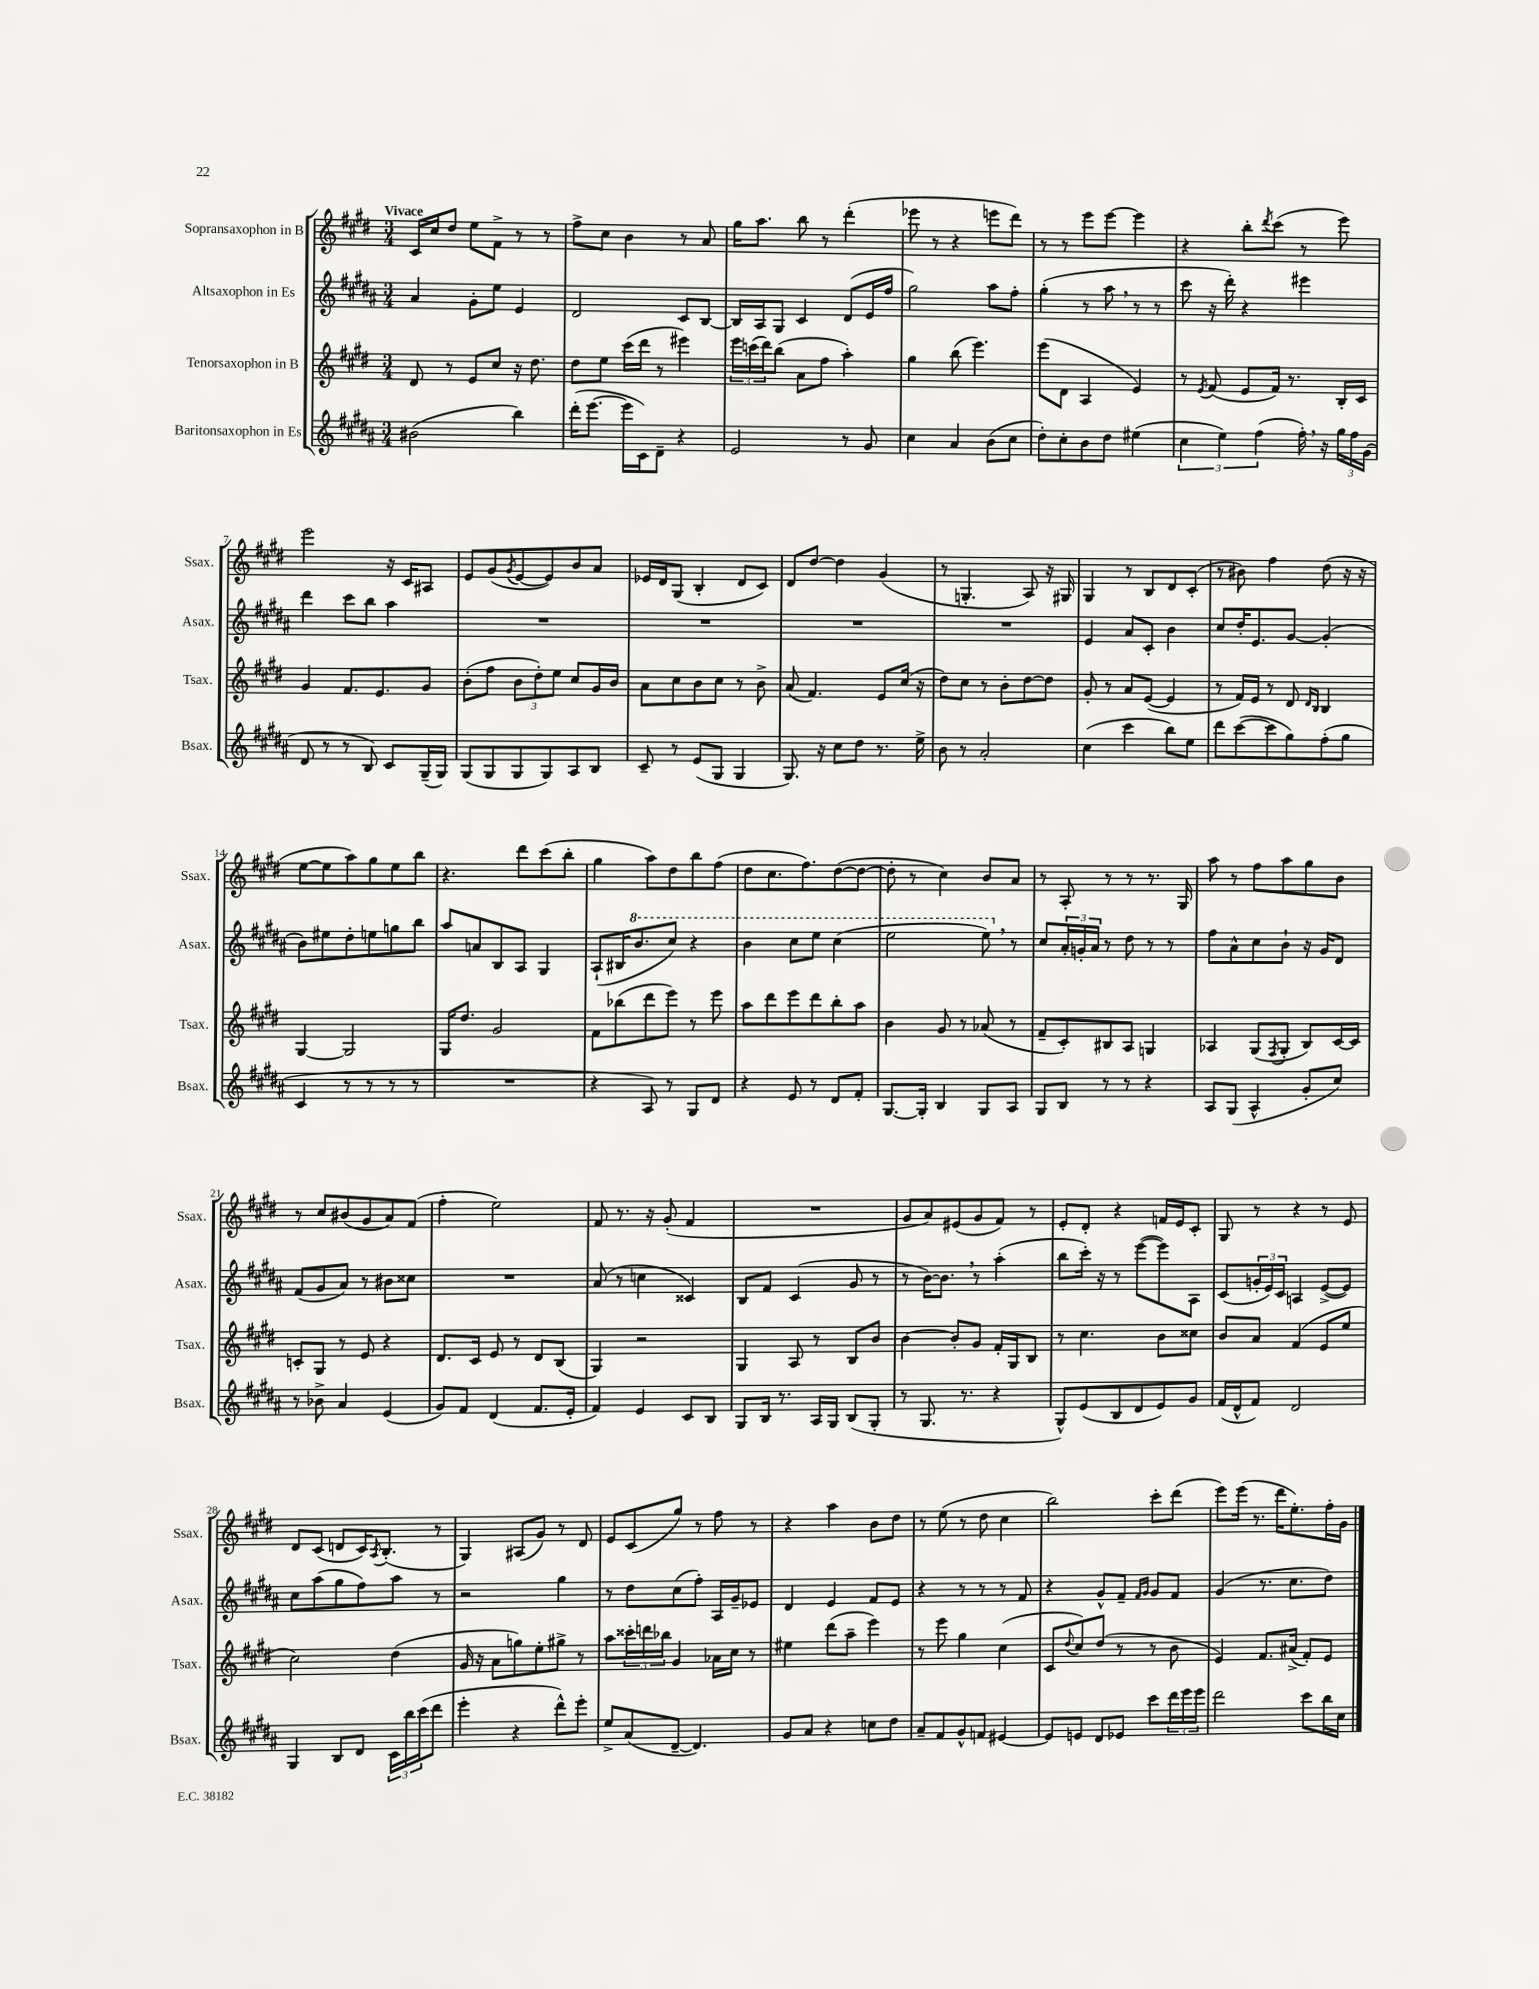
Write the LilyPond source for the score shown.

<<
\new StaffGroup <<
\new Staff = "s0" \with { instrumentName = "Sopransaxophon in B" shortInstrumentName = "Ssax." } {
    \clef treble \key e \major \numericTimeSignature \time 3/4 \tempo "Vivace"
    cis'16 cis''16 dis''8 e''8 fis'8-> r8 r8 |
    fis''8-> cis''8 b'4 r8 a'8 |
    gis''16 a''8. b''8 r8 dis'''4-.( |
    ees'''8 r8 r4 e'''8 dis'''8) |
    r8 r8 e'''8 e'''8~ e'''4 |
    r4 b''8-. \acciaccatura { dis'''8 } cis'''8( r8 e'''8) |
    e'''2 r16 cis'16 ais8 |
    e'8 gis'8( \acciaccatura { gis'8 } e'8~ e'8) b'8 a'8 |
    ees'16 dis'16 gis8( b4-. dis'8 cis'8) |
    dis'8 dis''8~ dis''4 gis'4( |
    r8 g4.-. a8) r16 gis16 |
    gis4 r8 b8 dis'8 cis'8-.( |
    r8 bis'8) fis''4 dis''8( r16 r16 |
    e''8~ e''8 a''8) gis''8 e''8 b''8 |
    r4. dis'''8 cis'''8( b''8-. |
    gis''4 a''8) dis''8 b''8 fis''8( |
    dis''8 cis''8. fis''8.) dis''8~( dis''8~ |
    dis''8-. r8 cis''4) b'8 a'8 |
    r8 a8-. r8 r8 r8. gis16 |
    a''8 r8 fis''8 a''8 gis''8 b'8 |
    r8 cis''8 bis'8( gis'8 a'8) fis'8( |
    fis''4-. e''2) |
    fis'8 r8. r16 gis'8-.( fis'4 |
    R2. |
    gis'8 a'8) eis'8( gis'8 fis'8) r8 |
    e'8-. dis'8-. r4 f'16 e'16 cis'8-. |
    gis8 r8 r4 r8 e'8 |
    dis'8 cis'8( d'8 cis'16) \acciaccatura { a8 } b8.-.( r8 |
    gis4) ais8( gis'8) r8 dis'8 |
    e'8 cis'8( gis''8) r8 fis''8 r8 |
    r4 a''4 b'8 dis''8 |
    r8 e''8( r8 dis''8 cis''4 |
    b''2) cis'''8-. dis'''8( |
    e'''8) e'''16( r8. dis'''16 e''8.-.) fis''16-. gis'16 \bar "|." |
}
\new Staff = "s1" \with { instrumentName = "Altsaxophon in Es" shortInstrumentName = "Asax." } {
    \clef treble \key b \major \numericTimeSignature \time 3/4
    ais'4 gis'8-. e''8 e'4 |
    dis'2 cis'8 b8~ |
    b16 ais16 gis8 cis'4 dis'8( e'16 fis''16 |
    gis''2) ais''8 fis''8-. |
    gis''4-.( r8 ais''8 \breathe r8 r8 |
    cis'''8 r16 dis'''16-.) r4 eis'''4 |
    dis'''4 cis'''8 b''8 ais''4 |
    R2. |
    R2. |
    R2. |
    R2. |
    e'4 ais'8 cis'8-. b'4 |
    cis''8 dis''16-. e'8. gis'8~ gis'4-.( |
    b'8) eis''8 dis''8-. e''8 g''8 b''8 |
    ais''8 a'8 b8 ais8 gis4 |
    ais8-!( bis16 \ottava #1 b''8. cis'''8) r4 |
    b''4 cis'''8 e'''8 cis'''4( |
    e'''2 e'''8) \breathe \ottava #0 r8 |
    cis''8 \tuplet 3/2 { ais'16-. g'16-. ais'16 } r8 dis''8 r8 r8 |
    fis''8 ais'8-^ cis''8 b'8-! r16 gis'16 dis'8 |
    fis'8( gis'8 ais'8) r8 bis'8 cisis''8 |
    R2. |
    ais'8( r8 c''4 cisis'4) |
    b8 fis'8 cis'4( gis'8 r8 |
    r8 b'16~) b'8. \breathe r8 ais''4-.( |
    b''8 cis'''16-.) r16 r8 e'''8~( e'''8) ais8 |
    cis'8( \tuplet 3/2 { g'16-. e'16) cis'16 } a4 e'8~->( e'8) |
    cis''8 ais''8( gis''8 fis''8) ais''8 r8 |
    r2 gis''4 |
    r8 dis''8 cis''8( fis''8-.) ais16 gis'16-- ees'8 |
    dis'4 e'4 fis'8 e'8 |
    r4 r8 r8 r8 fis'8 |
    r4 gis'8-^ fis'8-- \grace { fis'16 gis'16 } gis'8 fis'8 |
    gis'4( r8. cis''8. dis''8) \bar "|." |
}
\new Staff = "s2" \with { instrumentName = "Tenorsaxophon in B" shortInstrumentName = "Tsax." } {
    \clef treble \key e \major \numericTimeSignature \time 3/4
    dis'8 r8 e'8 cis''8 r16 dis''8. |
    dis''8 e''8 cis'''16( dis'''16 r8 eis'''4) |
    \tuplet 3/2 { e'''16 c'''16( dis'''16) } b''8( a'8 fis''8 a''4-.) |
    gis''4 b''8( e'''4.) |
    e'''8( dis'8 a4 e'4) |
    r8 \acciaccatura { e'8 } fis'8( e'8 fis'16) r8. b16-. cis'16 |
    gis'4 fis'8. e'8. gis'8 |
    b'8-.( fis''8 \tuplet 3/2 { b'8 dis''8-.) e''8 } cis''8 gis'16 b'16 |
    a'8 cis''8 b'8 cis''8 r8 b'8-> |
    a'8( fis'4.) e'8 cis''16( r16 |
    dis''8) cis''8 r8 b'8-. dis''8~ dis''8 |
    gis'8-. r8 a'8 e'8~( e'4 |
    r8 fis'16) e'16 r8 dis'8 \grace { dis'16 b16 } b4 |
    gis4~ gis2 |
    gis16 dis''8. gis'2 |
    fis'8 bes''8( dis'''8 e'''8) r8 e'''8 |
    a''8 dis'''8 e'''8 dis'''8 b''8-. a''8 |
    b'4 gis'8 r8 aes'8( r8 |
    fis'8-- cis'8-.) bis8 a8 g4 |
    aes4 gis8( \acciaccatura { fis8 } gis8-. b8) cis'16~ cis'16 |
    c'8-. gis8 r8 e'8 r4 |
    dis'8. cis'16 e'8 r8 dis'8 b8( |
    gis4) r2 |
    gis4 a8 r8 b8 b'8 |
    b'4~ b'8-. gis'8 fis'16-. gis16 b8 |
    r8 cis''4. b'8 cisis''8 |
    b'8 a'8 fis'4( e'8 e''8 |
    cis''2) dis''4( |
    gis'16 r16 a'8 g''8) e''8-. gis''8-> r8 |
    a''8 \tuplet 3/2 { cisis'''16-. d'''16 bes''16 } gis'4 aes'16 cis''16 r8 |
    eis''4 dis'''8( a''8-- e'''4) |
    r8 e'''8 gis''4 cis''4( |
    cis'8 \appoggiatura { dis''8 } cis''8) dis''8( r8 r8 b'8 |
    e'4) fis'8. ais'16->( fis'8-.) e'8 \bar "|." |
}
\new Staff = "s3" \with { instrumentName = "Baritonsaxophon in Es" shortInstrumentName = "Bsax." } {
    \clef treble \key b \major \numericTimeSignature \time 3/4
    bis'2( b''4) |
    dis'''16-.( e'''8.~ e'''16 cis'16) dis'8-- r4 |
    e'2 r8 gis'8 |
    cis''4 ais'4 b'8( cis''8 |
    dis''8-.) cis''8-. b'8 dis''8 eis''4( |
    \tuplet 3/2 { cis''4 e''4) fis''4( } fis''16-.) \breathe r16 \tuplet 3/2 { gis''16 fis''16 gis'16( } |
    dis'8 r8 r8 b8) cis'8 gis16--( gis16) |
    gis8( gis8 gis8 gis8) ais8 b8 |
    cis'8-- r8 e'8( gis8 gis4 |
    gis8.) r16 cis''8 dis''8 r8. e''16-> |
    b'8 r8 ais'2-. |
    cis''4( cis'''4 b''8) e''8 |
    dis'''8 cis'''8~( cis'''8 gis''8) fis''8-.( gis''8 |
    cis'4 r8 r8 r8 r8 |
    R2. |
    r4 ais8) r8 gis8 dis'8 |
    r4 e'8 r8 dis'8 fis'8-. |
    gis8.~ gis16-. b4 gis8 ais8 |
    gis8 b8 r8 r8 r4 |
    ais8 gis8( ais4-^ gis'8-. cis''8) |
    r8 bes'8-> ais'4 e'4( |
    gis'8) fis'8 dis'4( fis'8. e'16-. |
    fis'4) e'4 cis'8 b8 |
    gis8 b16 r8. ais16 gis16 b8( gis8-. |
    r8 gis8. r8. r4 |
    gis8-^) e'8( b8 dis'8 e'8) gis'8 |
    fis'16( dis'16-^ fis'8) dis'2 |
    gis4 b8 dis'8 \tuplet 3/2 { cis'16 b''16 cis'''16( } dis'''8 |
    e'''4-. r4 dis'''8-^) e'''8-. |
    e''8-> ais'8( dis'8~-- dis'4.) |
    gis'8 ais'8 r4 c''8 dis''8 |
    ais'8-- fis'8 gis'8-^ f'8 eis'4~ |
    eis'8 e'8 dis'8 ees'8 cis'''8 \tuplet 3/2 { dis'''16 e'''16 e'''16 } |
    dis'''2 cis'''8 b''16 cis''16 \bar "|." |
}
>>
>>
